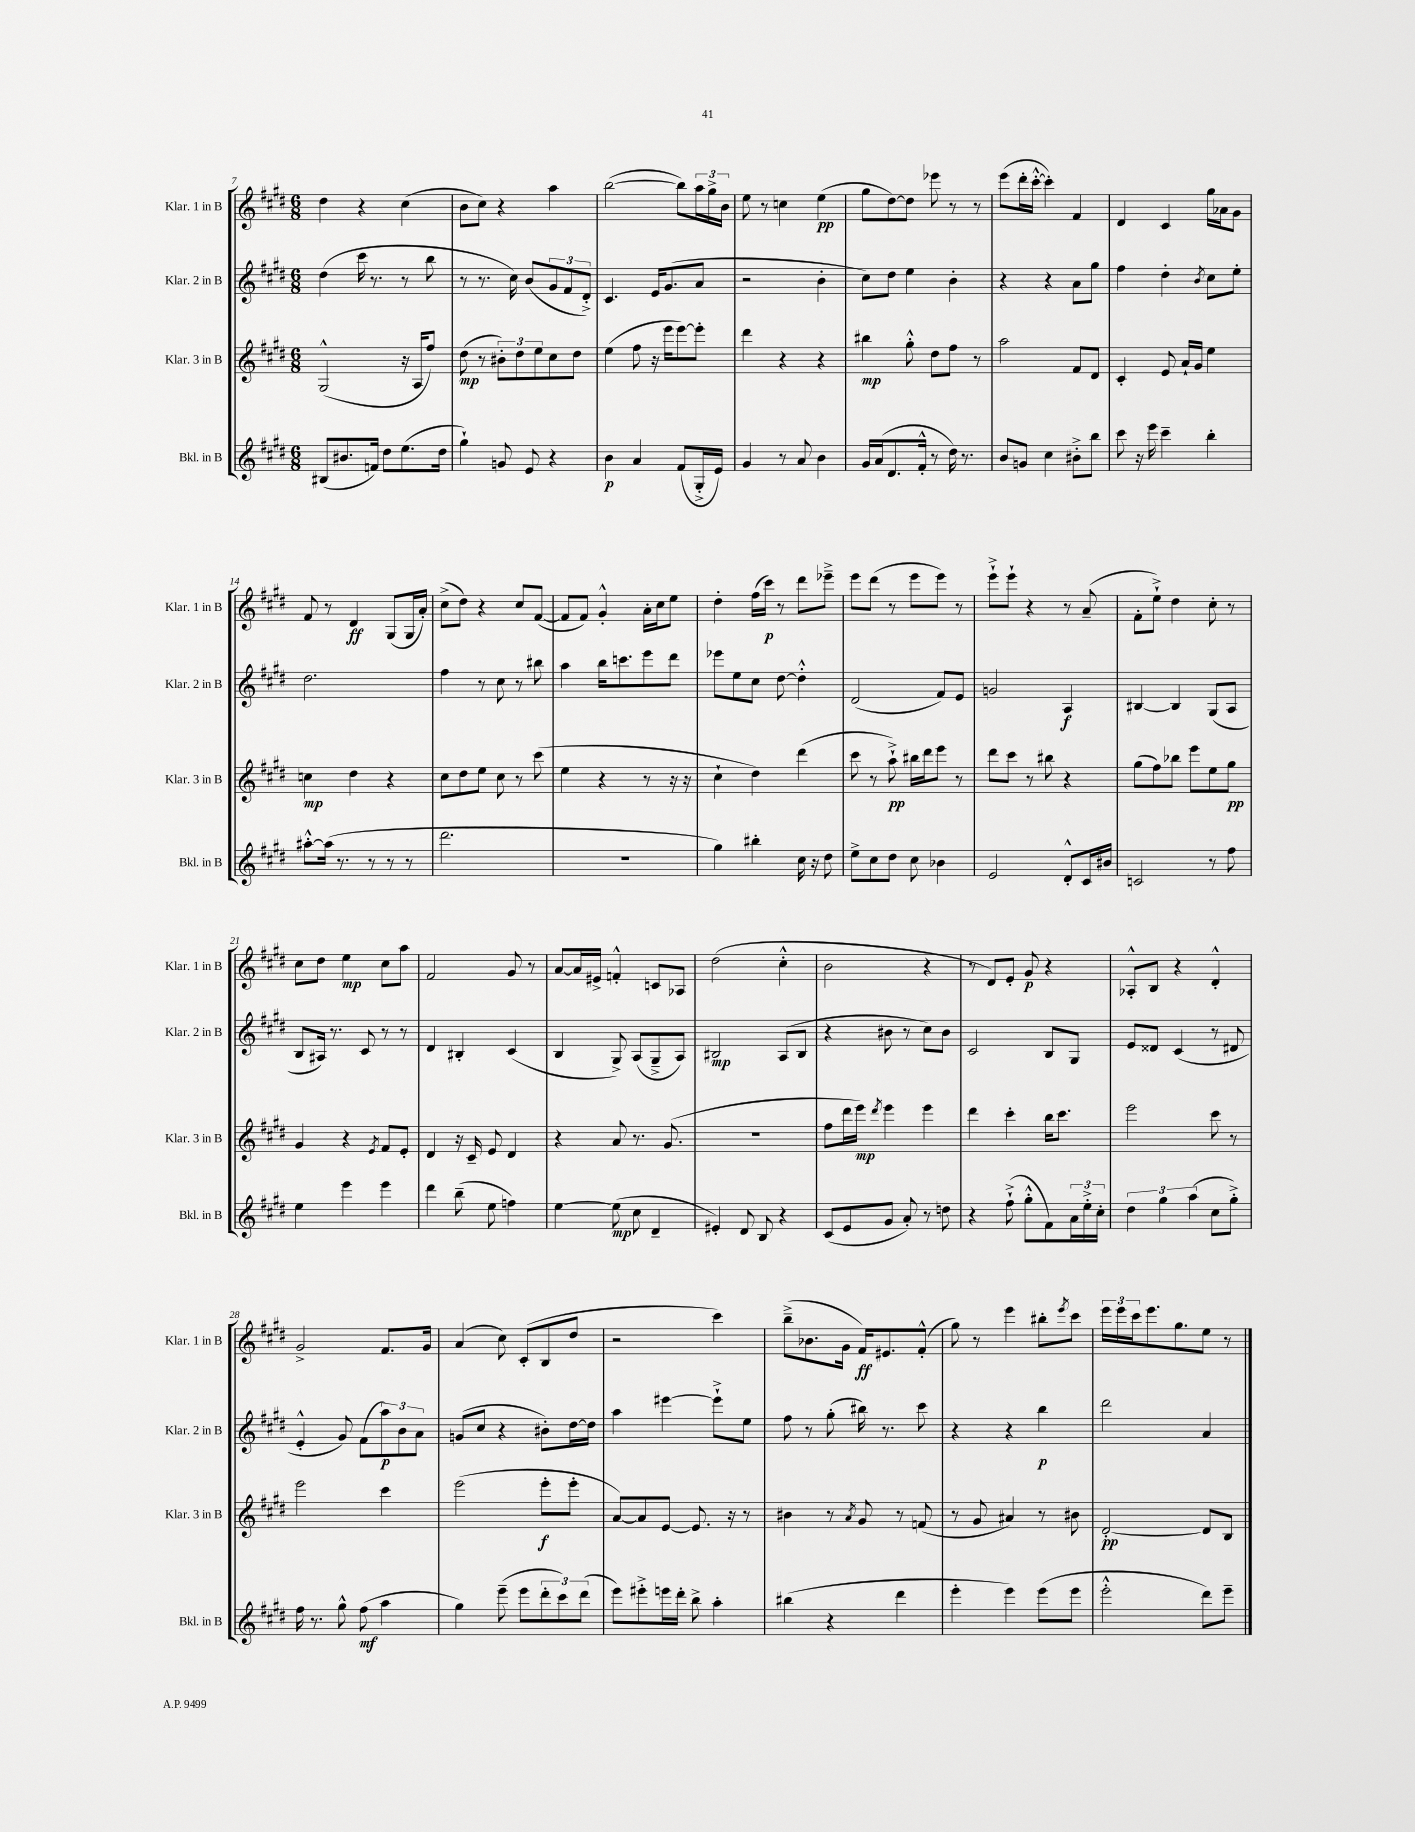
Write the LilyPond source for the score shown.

<<
\new StaffGroup <<
\new Staff = "s0" \with { instrumentName = "Klar. 1 in B" shortInstrumentName = "Klar. 1 in B" } {
    \clef treble \key e \major \numericTimeSignature \time 6/8
    dis''4 r4 cis''4( |
    b'8 cis''8) r4 a''4 |
    b''2~( b''8) \tuplet 3/2 { a''16 gis''16-> b'16 } |
    e''8 r8 c''4 e''4\pp( |
    gis''8 dis''8~) dis''8 ees'''8 r8 r8 |
    e'''8( dis'''16-. cis'''16~-.-^ cis'''4-.) fis'4 |
    dis'4 cis'4 gis''16 aes'16 gis'8 |
    fis'8 r8 dis'4\ff gis8( gis16 a'16-.) |
    cis''8->( dis''8) r4 cis''8 fis'8~( |
    fis'8 fis'8) gis'4-.-^ a'16-. cis''16 e''8 |
    dis''4-. fis''16( cis'''16\p) r8 dis'''8 ees'''8---> |
    e'''8 dis'''8( r8 e'''8 e'''8) r8 |
    e'''8-!-> e'''8-! r4 r8 a'8--( |
    fis'8-. e''8-!->) dis''4 cis''8-. r8 |
    cis''8 dis''8 e''4\mp cis''8 a''8 |
    fis'2 gis'8 r8 |
    a'8~ a'16 eis'16-> f'4-.-^ c'8 aes8 |
    dis''2( cis''4-.-^ |
    b'2 r4 |
    r8 dis'8) e'8-. gis'8\p r4 |
    aes8-.-^ b8 r4 dis'4-.-^ |
    gis'2-> fis'8. gis'16 |
    a'4( cis''8) cis'8-.( b8 dis''8 |
    r2 cis'''4) |
    b''8--->( bes'8. gis'16 fis'16\ff) eis'8. fis'8-.-^( |
    gis''8) r8 e'''4 bis''8-. \acciaccatura { e'''8 } cis'''8 |
    \tuplet 3/2 { e'''16 e'''16 cis'''16 } e'''8. gis''8. e''8 r8 \bar "|." |
}
\new Staff = "s1" \with { instrumentName = "Klar. 2 in B" shortInstrumentName = "Klar. 2 in B" } {
    \clef treble \key e \major \numericTimeSignature \time 6/8
    dis''4( cis'''16 r8. r8 b''8 |
    r8 r8. cis''16) b'8( \tuplet 3/2 { gis'8 fis'8 dis'8-.->) } |
    cis'4. e'16 gis'8.( a'8 |
    r2 b'4-. |
    cis''8) dis''8 e''4 b'4-. |
    r4 r4 a'8 gis''8 |
    fis''4 dis''4-. \acciaccatura { b'8 } cis''8 e''8-. |
    dis''2. |
    fis''4 r8 cis''8 r8 bis''8 |
    a''4 b''16 c'''8. e'''8 dis'''8 |
    ees'''8 e''8 cis''8 dis''8~ dis''4-.-^ |
    dis'2( fis'8) e'8 |
    g'2 a4\f |
    bis4~ bis4 gis8( a8 |
    b8 ais16) r8. cis'8 r8 r8 |
    dis'4 bis4-. cis'4( |
    b4 gis8->) a8( gis8---> a8) |
    bis2\mp a8( bis8 |
    r4 bis'8 r8 cis''8) bis'8 |
    cis'2 b8 gis8 |
    e'8 disis'8 cis'4( r8 dis'8 |
    e'4-.-^ gis'8) fis'8( \tuplet 3/2 { a''8\p) b'8 a'8 } |
    g'8( cis''8 r4 bis'8-.) dis''16~ dis''16 |
    a''4 eis'''4~ eis'''8-!-> e''8 |
    fis''8 r8 gis''8-.( bis''16) r8. cis'''8 |
    r4 r4 b''4\p |
    dis'''2 a'4 \bar "|." |
}
\new Staff = "s2" \with { instrumentName = "Klar. 3 in B" shortInstrumentName = "Klar. 3 in B" } {
    \clef treble \key e \major \numericTimeSignature \time 6/8
    gis2-^( r16 a16 fis''8) |
    dis''8\mp( r8 \tuplet 3/2 { bis'8-.) dis''8 e''8 } cis''8 dis''8 |
    e''4( fis''8 r16 e'''16 e'''8~) e'''8-. |
    dis'''4 r4 r4 |
    bis''4\mp gis''8-.-^ dis''8 fis''8 r8 |
    a''2 fis'8 dis'8 |
    cis'4-. e'8 a'16-! gis'16 e''4 |
    c''4\mp dis''4 r4 |
    cis''8 dis''8 e''8 cis''8 r8 cis'''8( |
    e''4 r4 r8 r16 r16 |
    cis''4-! dis''4) dis'''4( |
    cis'''8 r8 a''8-!->\pp) bis''16 dis'''16 e'''8 r8 |
    dis'''8 cis'''8 r8 bis''8 r4 |
    gis''8( fis''8) bes''8 e'''8 e''8 gis''8\pp |
    gis'4 r4 \acciaccatura { e'8 } fis'8 e'8-. |
    dis'4 r16 cis'16-- e'8 dis'4 |
    r4 a'8 r8. gis'8.( |
    R2. |
    fis''8 dis'''16 e'''16\mp) \acciaccatura { dis'''8 } e'''4 e'''4 |
    dis'''4 cis'''4-. b''16 cis'''8. |
    e'''2 cis'''8 r8 |
    e'''2 cis'''4 |
    e'''2( e'''8-.\f e'''8-. |
    a'8~) a'8 e'8~ e'8. r16 r8 |
    bis'4 r8 \acciaccatura { a'8 } gis'8 r8 f'8( |
    r8 gis'8 ais'4) r8 bis'8 |
    dis'2~-.\pp dis'8 b8 \bar "|." |
}
\new Staff = "s3" \with { instrumentName = "Bkl. in B" shortInstrumentName = "Bkl. in B" } {
    \clef treble \key e \major \numericTimeSignature \time 6/8
    bis8( bis'8. f'16) dis''8 e''8.( dis''16 |
    gis''4-!) g'8 e'8 r4 |
    b'4\p a'4 fis'8( gis16-.-> e'16) |
    gis'4 r8 a'8 b'4 |
    gis'16 a'16( dis'8. fis'16-.-^ r8 dis''16) r8. |
    b'8 g'8 cis''4 bis'8-.-> b''8 |
    cis'''8 r16 e'''16 cis'''4-- b''4-. |
    ais''8~-.-^ ais''16( r8. r8 r8 r8 |
    dis'''2. |
    R2. |
    gis''4) bis''4-. cis''16 r16 dis''8 |
    e''8-> cis''8 dis''8 cis''8 bes'4 |
    e'2 dis'8-.-^ cis'16 bis'16 |
    c'2 r8 fis''8 |
    e''4 e'''4 e'''4 |
    dis'''4 b''8--( e''8 f''4) |
    e''4~ e''8\mp( cis''8 dis'4-- |
    eis'4-.) dis'8 b8 r4 |
    cis'8( e'8 gis'8 a'8-.) r8 d''8 |
    r4 fis''8-!->( gis''8-.-^ fis'8) \tuplet 3/2 { a'16 e''16-.-> cis''16-. } |
    \tuplet 3/2 { dis''4 gis''4 a''4( } cis''8 gis''8-.->) |
    fis''16 r8. gis''8-^ fis''8\mf( a''4 |
    gis''4) e'''8--( e'''8 \tuplet 3/2 { dis'''8-. cis'''8) dis'''8( } |
    e'''8) eis'''8-.-> e'''16 dis'''16-. b''8-> a''4-. |
    bis''4( r4 dis'''4 |
    e'''4-. e'''4) e'''8( e'''8 |
    e'''2-.-^ dis'''8) e'''8-- \bar "|." |
}
>>
>>
\layout { \context { \Score currentBarNumber = #7 } }
